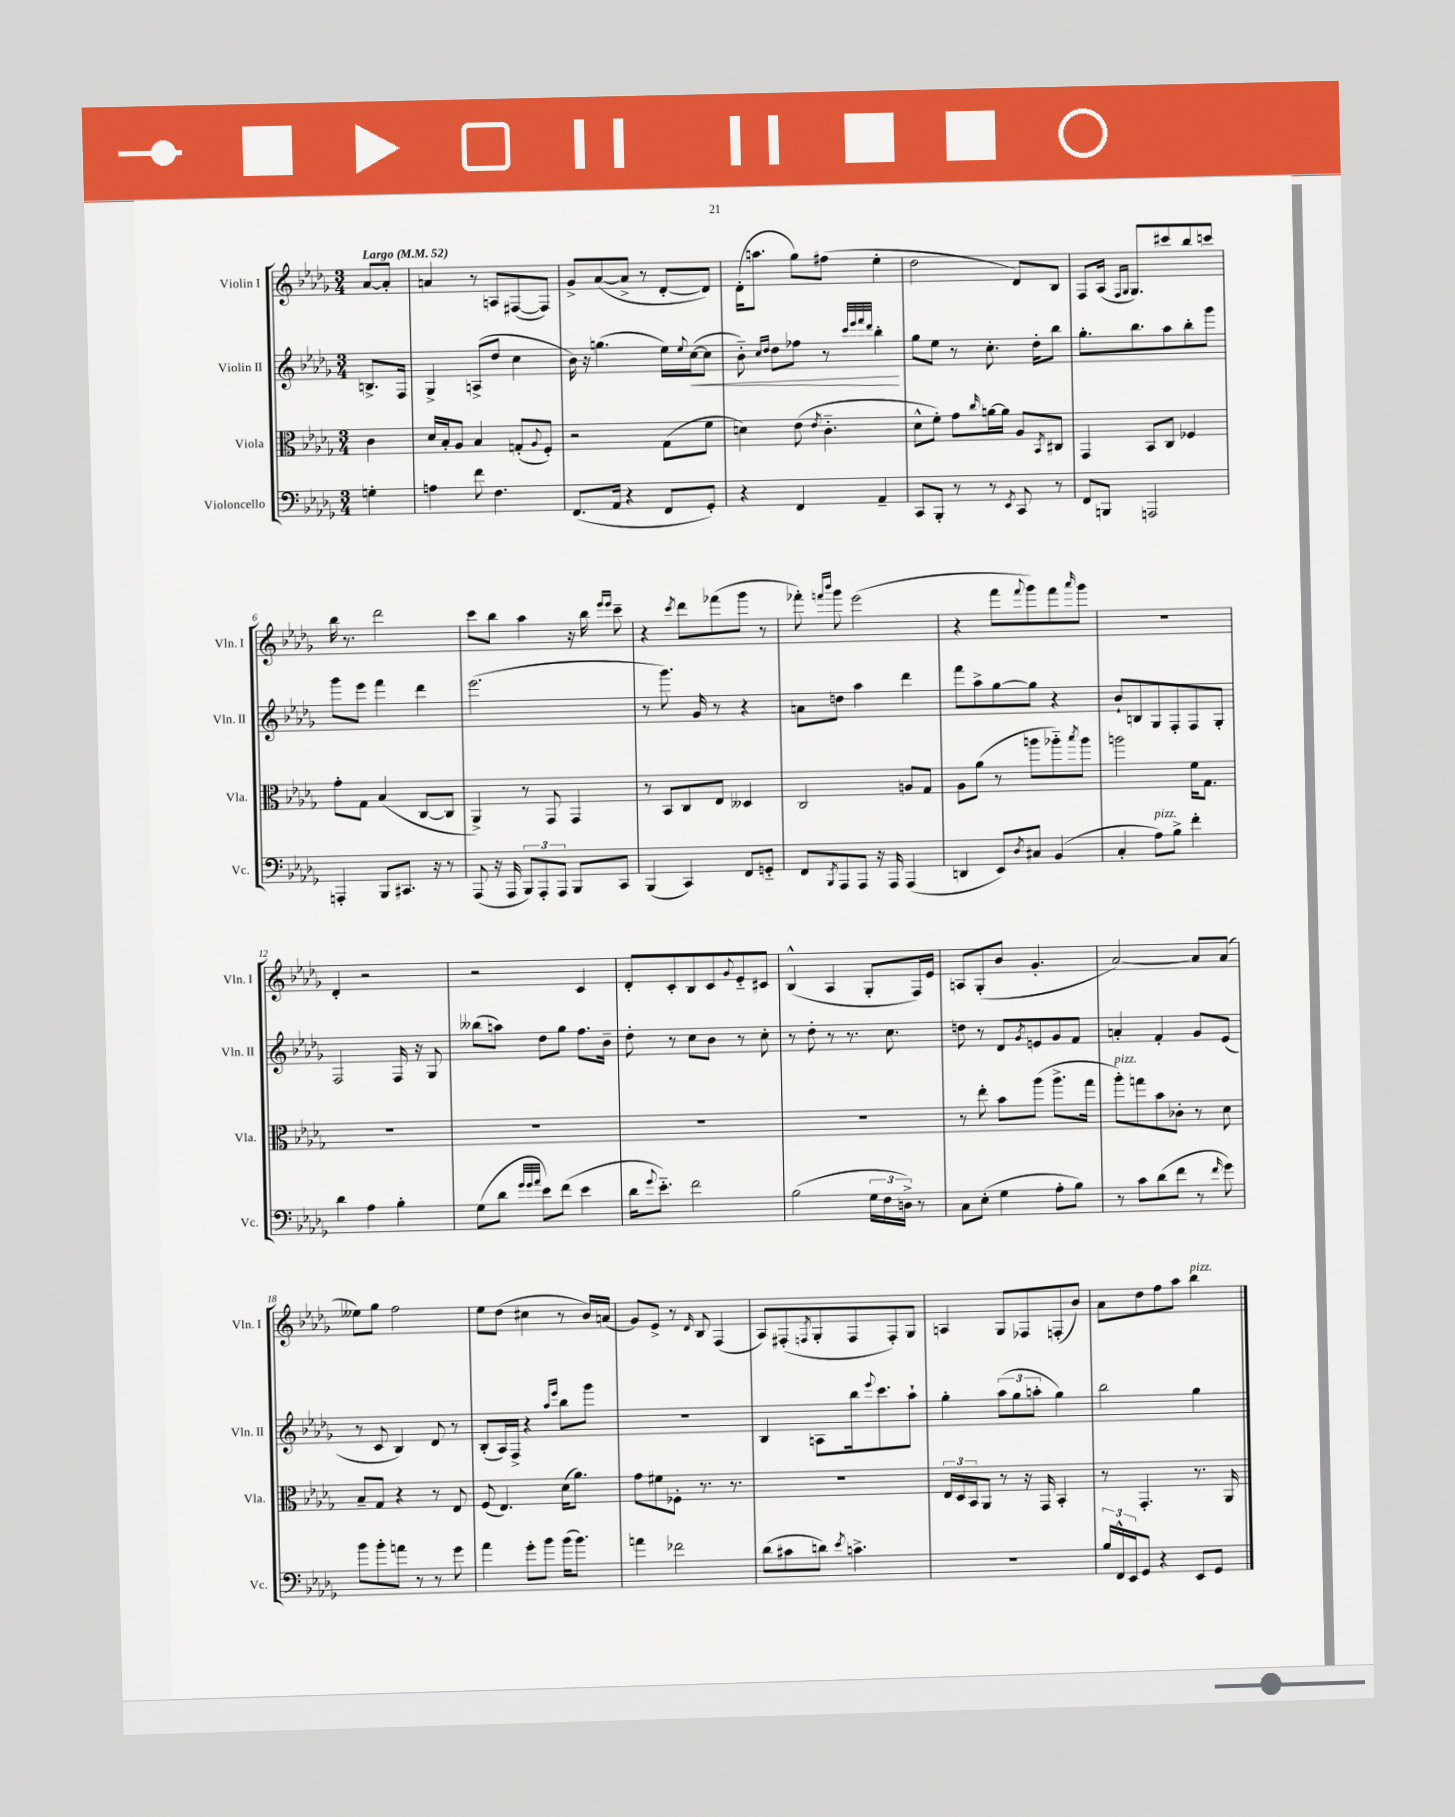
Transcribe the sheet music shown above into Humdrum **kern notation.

**kern	**kern	**kern	**dynam	**kern
*part4	*part3	*part2	*part2	*part1
*staff4	*staff3	*staff2	*staff2	*staff1
*I"Violoncello	*I"Viola	*I"Violin II	*	*I"Violin I
*I'Vc.	*I'Vla.	*I'Vln. II	*	*I'Vln. I
*clefF4	*clefC3	*clefG2	*	*clefG2
*k[b-e-a-d-g-]	*k[b-e-a-d-g-]	*k[b-e-a-d-g-]	*	*k[b-e-a-d-g-]
*M3/4	*M3/4	*M3/4	*	*M3/4
*MM52	*MM52	*MM52	*	*MM52
=	=	=	=	=
!	!	!	!	!LO:TX:a:B:t=Largo
4Gn'\	4c\	8.Bn^/L	.	[8a-/L
.	.	.	.	8a-'/J]
.	.	16F/Jk	.	.
=1	=1	=1	=1	=1
4An\	16d-/LL	4G-^/	.	4an/
.	16B-'/J	.	.	.
.	8A-/J	.	.	.
8f\	4B-/	(8An^/L	.	8r
4.F\	.	8dd-/J	.	8An/L
.	(8Gn'/L	4cc\	.	([8F#X/
.	8qqA-/	.	.	.
.	8F'/J)	.	.	8F#/J])
=2	=2	=2	=2	=2
(8.FF/L	2r	16b-\)	.	8g-^/L
.	.	16r	.	.
.	.	(4.ggn\	.	([8a-/
16AA-/Jk	.	.	.	.
4r	.	.	.	8a-^/J]
.	.	.	.	8r
8FF/L	(8G-\L	16ee-\LL)	.	[8d-'/L
.	.	8qqee-/	.	.
!	!	!	!LO:HP:b	!
.	.	([16cc\J	<	.
8GG-'/J)	8f\J	8cc\J]	.	8d-/J])
=3	=3	=3	=3	=3
4r	4dn\)	8b-\)	.	(16d-'\KL
.	.	.	.	8.aan\J
.	.	16qqcc/LL	.	.
.	.	16qqdd-/JJ	.	.
.	.	8dd-\L	.	.
4FF/	(8e-\	8ff-X\J	.	8gg-\L)
.	8qe-/	.	.	.
.	4.c\	8r	.	(8ff#X\J
.	.	32qqccc/LLL	.	.
.	.	32qqeee-/	.	.
.	.	32qqfff/	.	.
.	.	32qqddd-/JJJ	.	.
4AA-~/	.	4bb-'\	.	4ee-'\
.	.	.	[	.
=4	=4	=4	=4	=4
8CC/L	8d-^^\L	8gg-\L	.	2dd-\
8BBB-'/J	8f'\J)	8ee-\J	.	.
8r	8g-\L	8r	.	.
.	16qqcc/	.	.	.
8r	[16an\L	8.cc'\	.	.
.	16a\JJ]	.	.	.
8qEE-/	.	.	.	.
8CC/	8A-/L	.	.	8d-/L)
.	.	16dd-'\KL	.	.
.	8qBB-/	.	.	.
8r	8C#X/J	8bb-\J	.	8B-/J
=5	=5	=5	=5	=5
8FF/L	4GG-/	8.gg-'\L	.	8F/L
8BBBn/J	.	.	.	(16A-/Jk
.	.	.	.	16qqF/LL
.	.	.	.	16qqG-/JJ
.	.	8.bb-\	.	8.G-/L)
2AAAn/	8BB-/L	.	.	.
.	8C/J	8aa-\	.	8ccc#X/
.	4F-X/	8bb-'\	.	8bb-/
.	.	8ggg-\J	.	8cccn/J
!!LO:LB:g=z
=6	=6	=6	=6	=6
4AAAn'/	8g-'\L	8ggg-\L	.	16bb-\
.	.	.	.	8.r
.	8G-\J	8eee-\J	.	.
8BBB-/L	(4B-/	4fff\	.	2ddd-\
8.CC#X/J	.	.	.	.
.	[8C/L	4ddd-\	.	.
16r	.	.	.	.
8r	8C/J]	.	.	.
=7	=7	=7	=7	=7
(8AAA-/	4AA-^/)	(2.eee-\	.	8ccc\L
16r	.	.	.	8bb-\J
16AAA-/	.	.	.	.
12BBB-/L)	8r	.	.	4aa-\
12AAA-'/	.	.	.	.
.	8GG-/	.	.	.
12AAA-/J	.	.	.	.
8BBB-/L	4GG-/	.	.	16r
.	.	.	.	16bb-\
.	.	.	.	16qqeee-/LL
.	.	.	.	16qqeee-/JJ
8CC/J	.	.	.	8ccc~\
=8	=8	=8	=8	=8
(4BBB-/	8r	8r	.	4r
.	8BB-/L	8.ggg-\)	.	.
.	.	.	.	8qccc/
4CC/)	8C/	.	.	8ddd-\L
.	.	16g-/	.	.
.	8E-/J	8r	.	(8fff-X\
8FF/L	4D--X/	4r	.	8ggg-\J
8GGn/J	.	.	.	8r
=9	=9	=9	=9	=9
8FF/L	2C/	8an\L	.	8fff-X'\)
.	.	.	.	16qqfffn/LL
8qBBB-/	.	.	.	16qqbbb-/JJ
8AAA-/	.	8ddn\J	.	8ggg-\
8AAA-/J	.	4aa-\	.	(2eee-\
16r	.	.	.	.
16AAA-/	.	.	.	.
(4AAA-/	8An/L	4ddd-\	.	.
.	8G-/J	.	.	.
=10	=10	=10	=10	=10
4DDn/	8A-\L	8fff\L	.	4r
.	(8a-\J	8aa-^\	.	.
8EE-/L)	8r	[8gg-\	.	8fff\L
8qD-/	.	.	.	8qqfff/
8C#X/J	8aan\L	8gg-\J]	.	8ggg-\)
(4BB-/	8aa-X\)	4r	.	8fff\
.	8qbb-/	.	.	16qqaaa-/
.	8aa-\J	.	.	8ggg-\J
=11	=11	=11	=11	=11
4C'/	2aan\	8b-`/L	.	2.r
.	.	8Bn/	.	.
!LO:TX:a:i:t=pizz.	!	!	!	!
8A-\L)	.	8G-/	.	.
8B-^\J	.	8F'/	.	.
4f'\	16f\KL	8F/	.	.
.	8.G-\J	.	.	.
.	.	8G-'/J	.	.
!!LO:LB:g=z
=12	=12	=12	=12	=12
4d-\	2.r	2F/	.	4d-'/
4A-\	.	.	.	2r
4B-'\	.	16F/	.	.
.	.	16r	.	.
.	.	8G-/	.	.
=13	=13	=13	=13	=13
(8G-\L	2.r	(8bb--X\L	.	2r
8d-\J	.	8aan\J)	.	.
32qqg-/LLL	.	.	.	.
32qqg-/	.	.	.	.
32qqa-/JJJ	.	.	.	.
8e-\L)	.	8dd-\L	.	.
(8f\J	.	8gg-\J	.	.
4e-\	.	8.ff\L	.	4c/
.	.	16b-~\Jk	.	.
=14	=14	=14	=14	=14
16d-\KL	2.r	8dd-'\	.	8d-'/L
8qqg-/	.	.	.	.
8.e-\J)	.	.	.	.
.	.	8r	.	8c'/
2f\	.	8cc\L	.	8B-/
.	.	8b-\J	.	8c/
.	.	.	.	8qqg-/
.	.	8r	.	8e-/
.	.	8cc'\	.	8c#X/J
=15	=15	=15	=15	=15
(2B-\	2.r	8r	.	(4B-^^/
.	.	8dd-'\	.	.
.	.	8r	.	4A-/
.	.	8.r	.	.
24G-\LL	.	.	.	8G-'/L
24F\	.	.	.	.
.	.	8.cc\	.	.
24Dn^\JJ)	.	.	.	.
8r	.	.	.	16F/L)
.	.	.	.	16e-/JJ
=16	=16	=16	=16	=16
8C\L	8r	8ddn\	.	8An/L
(8E-'\J	8ee-'\	8r	.	(8G-'/
4G-\	8b-\L	8d-/L	.	8b-/J
.	.	8qg-/	.	.
.	(8aa-\J	8en/	.	4.g-'/
8A-'\L	8.aa-^\L	8g-/	.	.
8B-\J)	.	8f/J	.	.
.	16gg-\Jk	.	.	.
=17	=17	=17	=17	=17
!	!LO:TX:a:i:t=pizz.	!	!	!
8r	8aa-'\L)	4an'/	.	[2a-/)
8c\L	8ggn\	.	.	.
(8d-\	8b-\	4f'/	.	.
8f\J	8c-X'\J	.	.	.
8r	8r	8g-/L	.	8a-/L]
16qqf/	.	.	.	.
8g-\)	8d-\	(8e-/J	.	(8a-/J
!!LO:LB:g=z
=18	=18	=18	=18	=18
8b-\L	8B-~/L	8r	.	8ee--X\L)
8b-'\	8G-/J	8c/	.	8gg-\J
8an\J	4r	4B-/)	.	2ff\
8r	.	.	.	.
8r	8r	8d-/	.	.
8g-\	8E-/	8r	.	.
=19	=19	=19	=19	=19
4a-\	(8F/	(8B-'/L	.	8ee-\L
.	4.E-/)	16A-/L)	.	(8dd-\J
.	.	16F^/JJ	.	.
8g-'\L	.	4r	.	4cc#X\
8b-\J	.	.	.	.
.	.	16qqaa-/LL	.	.
.	.	16qqeee-/JJ	.	.
(16b-\KL	(16d-\KL	8bb-\L	.	8r
8.b-\J)	8.a-\J)	.	.	.
.	.	8ggg-\J	.	16b-/LL)
.	.	.	.	(16an/JJ
=20	=20	=20	=20	=20
4an\	8g-\L	2.r	.	8g-/L)
.	8f#X\	.	.	8e-^/J
2f-X\	8F-X'\J	.	.	8r
.	.	.	.	16qqd-/
.	8.r	.	.	8B-/
.	.	.	.	(4F/
.	8.r	.	.	.
=21	=21	=21	=21	=21
(8d-\L	2.r	4B-/	.	8A-/L)
8c#X\	.	.	.	(8F#X'/
.	.	.	.	8qFn/
8dn\J)	.	8An\L	.	8G-'/
8qe-/	.	.	.	.
4.cn^\	.	16bb-\k	.	8F/
.	.	8qqeee-/	.	.
.	.	8.ccc\	.	.
.	.	.	.	8F'/)
.	.	8aa-`\J	.	8G-/J
=22	=22	=22	=22	=22
2.r	24E-/LL	4gg-'\	.	4An/
.	24D-/	.	.	.
.	24BB-/J	.	.	.
.	8AA-/J	.	.	.
.	8r	(12aa-\L	.	8G-/L
.	.	12gg-\	.	.
.	16r	.	.	8F-X/
.	.	12aan'\J	.	.
.	16GG-/	.	.	.
.	4BB-'/	4gg-\)	.	(8Fn'/
.	.	.	.	8b-/J)
=23	=23	=23	=23	=23
24B-/LL	8r	2bb-\	.	8a-\L
24FF^^/	.	.	.	.
24EE-/J	.	.	.	.
8GG-/J	4.GG-'/	.	.	8dd-\
4r	.	.	.	8ff\
.	.	.	.	8aa-\J
!	!	!	!	!LO:TX:a:i:t=pizz.
8EE-/L	8.r	4gg-\	.	4bb-\
8GG-/J	.	.	.	.
.	16AA-/	.	.	.
==	==	==	==	==
*-	*-	*-	*-	*-
